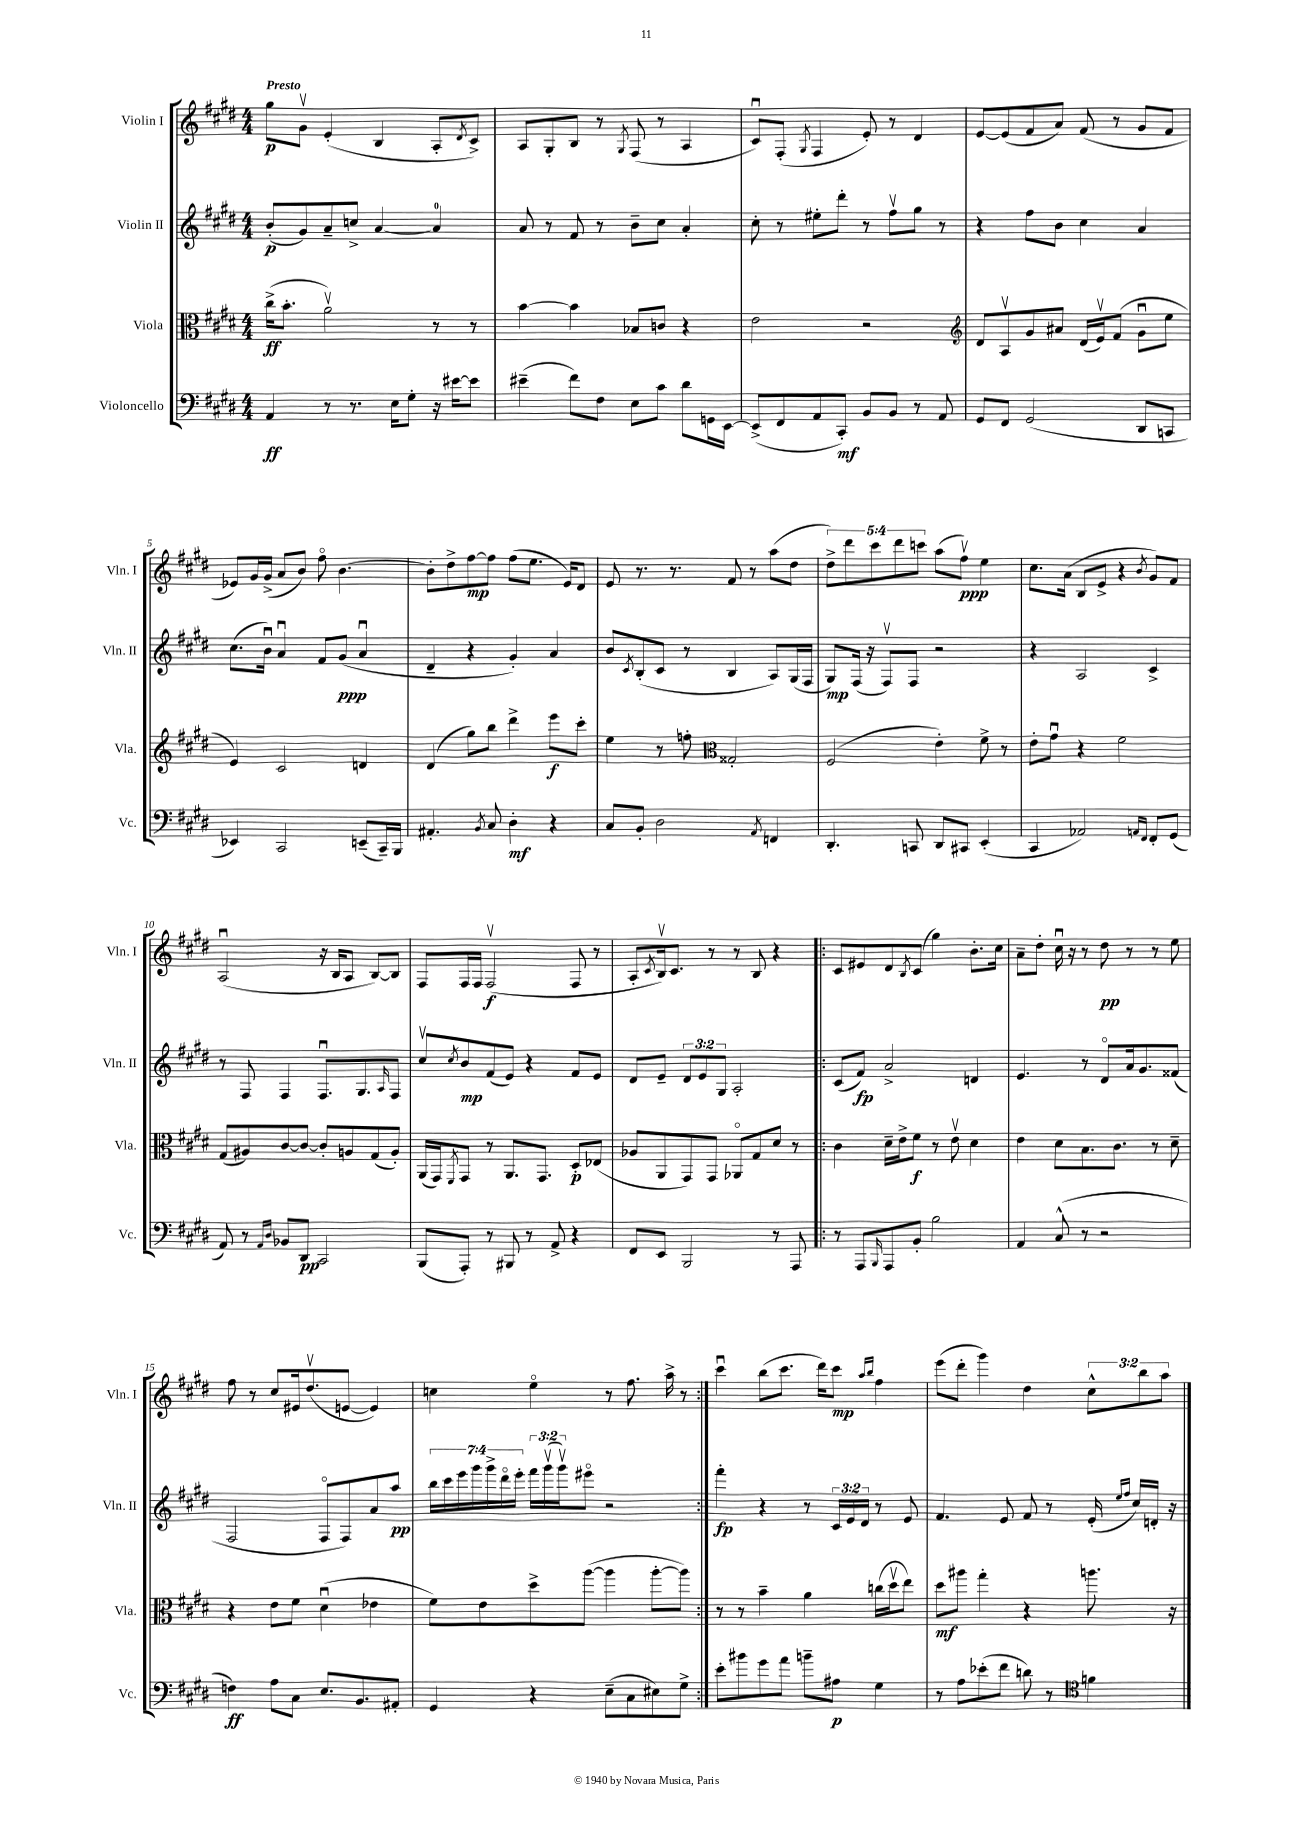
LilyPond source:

<<
\new StaffGroup <<
\new Staff = "s0" \with { instrumentName = "Violin I" shortInstrumentName = "Vln. I" } {
    \clef treble \key e \major \numericTimeSignature \time 4/4 \override Staff.TupletNumber.text = #tuplet-number::calc-fraction-text \tempo "Presto"
    gis''8\p gis'8\upbow e'4-.( b4 a8-. \acciaccatura { dis'8 } cis'8->) |
    a8 gis8-. b8 r8 \acciaccatura { gis8 } fis8( r8 a4 |
    cis'8\downbow) fis8-.( \acciaccatura { gis8 } fis4 e'8-.) r8 dis'4 |
    e'8~ e'8( fis'8 a'8) fis'8( r8 gis'8 fis'8 |
    ees'8) gis'16 gis'16->( a'8 b'8) fis''8\flageolet b'4.~ |
    b'8-. dis''8-> fis''8~\mp fis''8 fis''8( e''8. e'16) dis'8 |
    e'8 r8. r8. fis'8 r8 a''8( dis''8 |
    \tuplet 5/4 { dis''8->) dis'''8 cis'''8 dis'''8 c'''8 } a''8( fis''8\upbow\ppp) e''4 |
    cis''8. a'16( b8 e'8-> r4 \acciaccatura { b'8 } gis'8) fis'8 |
    a2\downbow( r16 b16 a8 b8~) b8 |
    fis8 fis16 fis16 fis2\upbow\f( fis8 r8 |
    a8-. \acciaccatura { cis'8 } b16\upbow) cis'8. r8 r8 b8 r4 |
    \repeat volta 2 { cis'8 eis'8 dis'8 \acciaccatura { b8 } cis'8( gis''4) b'8.-. cis''16 |
    a'8-- dis''8-. cis''16\downbow r16 r8 dis''8\pp r8 r8 e''8 |
    fis''8 r8 cis''8 eis'16 dis''8.\upbow( e'8~ e'4) |
    c''4 e''4\flageolet r8 fis''8. a''16-> r8 | }
    cis'''4\downbow b''8( cis'''8. dis'''16) cis'''8\mp \grace { a''16 b''16 } fis''4 |
    e'''8( dis'''8-. gis'''4) dis''4 \tuplet 3/2 { cis''8-^ b''8 a''8 } \bar "|." |
}
\new Staff = "s1" \with { instrumentName = "Violin II" shortInstrumentName = "Vln. II" } {
    \clef treble \key e \major \numericTimeSignature \time 4/4 \override Staff.TupletNumber.text = #tuplet-number::calc-fraction-text
    b'8-.\p( gis'8) a'8-- c''8-> a'4~ a'4-0 |
    a'8 r8 fis'8 r8 b'8-- cis''8 a'4-. |
    cis''8-. r8 eis''8-. dis'''8-. r8 fis''8\upbow gis''8 r8 |
    r4 fis''8 b'8 cis''4 a'4 |
    cis''8.( b'16\downbow) a'4\downbow fis'8 gis'8\ppp( a'4\downbow |
    dis'4-- r4 gis'4-.) a'4 |
    b'8 \acciaccatura { cis'8 } b8-.( cis'8 r8 b4 a8) gis16( fis16 |
    gis8\mp) fis16( r16 fis8\upbow) fis8 r2 |
    r4 a2 cis'4-> |
    r8 fis8 fis4 fis8.\downbow gis8. \grace { a16 } fis8 |
    cis''8\upbow \acciaccatura { cis''8 } b'8\mp fis'8( e'8) r4 fis'8 e'8 |
    dis'8 e'8-- \tuplet 3/2 { dis'8 e'8 gis8 } a2-. |
    \repeat volta 2 { cis'8( fis'8\fp) a'2-> d'4 |
    e'4. r8 dis'8\flageolet a'16 gis'8. fisis'8( |
    fis2 fis8\flageolet fis8) a'8 a''8\pp |
    \tuplet 7/4 { b''16 cis'''16 e'''16 gis'''16 gis'''16-> dis'''16\flageolet e'''16-. } \tuplet 3/2 { fis'''16 gis'''16\upbow( gis'''16\upbow) } eis'''8\flageolet r2 | }
    fis'''4-.\fp r4 r8 \tuplet 3/2 { cis'16 e'16 dis'16 } r8 e'8 |
    fis'4. e'8 fis'8 r8 e'16-.( \grace { e''16 fis''16 } cis''16) d'16-. r16 \bar "|." |
}
\new Staff = "s2" \with { instrumentName = "Viola" shortInstrumentName = "Vla." } {
    \clef alto \key e \major \numericTimeSignature \time 4/4
    cis''16->\ff( b'8.-. a'2\upbow) r8 r8 |
    b'4~ b'4 bes8 c'8 r4 |
    e'2 r2 |
    \clef treble dis'8 a8\upbow gis'8 ais'8 dis'16( e'16\upbow) fis'8( gis'8\downbow e''8 |
    e'4) cis'2 d'4 |
    dis'4( gis''8) b''8 dis'''4-> e'''8\f cis'''8-. |
    e''4 r8 f''8-. \clef alto gisis2-. |
    fis2( e'4-.) fis'8-> r8 |
    e'8-. gis'8\downbow r4 fis'2 |
    gis8( ais8) cis'8~ cis'8~ cis'8-. a8 gis8( a8-.) |
    a,16( gis,16) \acciaccatura { fis,8 } gis,8 r8 a,8. gis,8. dis8-.\p ees8( |
    aes8 a,8 gis,8) gis,8 aes,8\flageolet gis8 dis'8 r8 |
    \repeat volta 2 { cis'4 dis'16-- e'16-> fis'8\f r8 e'8\upbow dis'4 |
    e'4 dis'8 b8. cis'8. r8 dis'8-- |
    r4 e'8 fis'8 dis'4\downbow( ees'4 |
    fis'8) e'8 dis''8-> a''8~( a''4 a''8~-. a''8) | }
    r8 r8 b'4-- a'4 c''16( dis''16\upbow e''8) |
    dis''8\mf ais''8 gis''4-. r4 a''8. r16 \bar "|." |
}
\new Staff = "s3" \with { instrumentName = "Violoncello" shortInstrumentName = "Vc." } {
    \clef bass \key e \major \numericTimeSignature \time 4/4
    a,4\ff r8 r8. e16 gis8-. r16 eis'16~ eis'8 |
    eis'4--( fis'8) fis8 e8 cis'8 dis'8 g,16 e,16~ |
    e,8->( fis,8 a,8 cis,8-.\mf) b,8 b,8 r8 a,8 |
    gis,8 fis,8 gis,2( dis,8 c,8 |
    ees,4) cis,2 e,8--( cis,16--) b,,16 |
    ais,4.-. \acciaccatura { b,8 } cis8 dis4-.\mf r4 |
    cis8 b,8-. dis2 \acciaccatura { a,8 } f,4 |
    dis,4.-. c,8 dis,8 cis,8 e,4-.( |
    cis,4 aes,2) \grace { a,16 fis,16 } fis,8-. gis,8( |
    a,8) r8 \grace { a,16 dis16 } bes,8 dis,8\pp cis,2 |
    b,,8( a,,8-.) r8 bis,,8 r8 a,8-> r4 |
    fis,8 e,8 b,,2 r8 a,,8 |
    \repeat volta 2 { r8 a,,8 \grace { b,,16 } a,,8 b,8-. b2 |
    a,4 cis8-^( r8 r2 |
    f4\ff) a8 cis8 e8. b,8. ais,8-. |
    gis,4 r4 e8--( cis8 eis8) gis8-> | }
    e'8-. bis'8 gis'8 a'8 b'8-- ais8\p gis4 |
    r8 a8 ees'8-.( fis'8 d'8) r8 \clef tenor f'4 \bar "|." |
}
>>
>>
